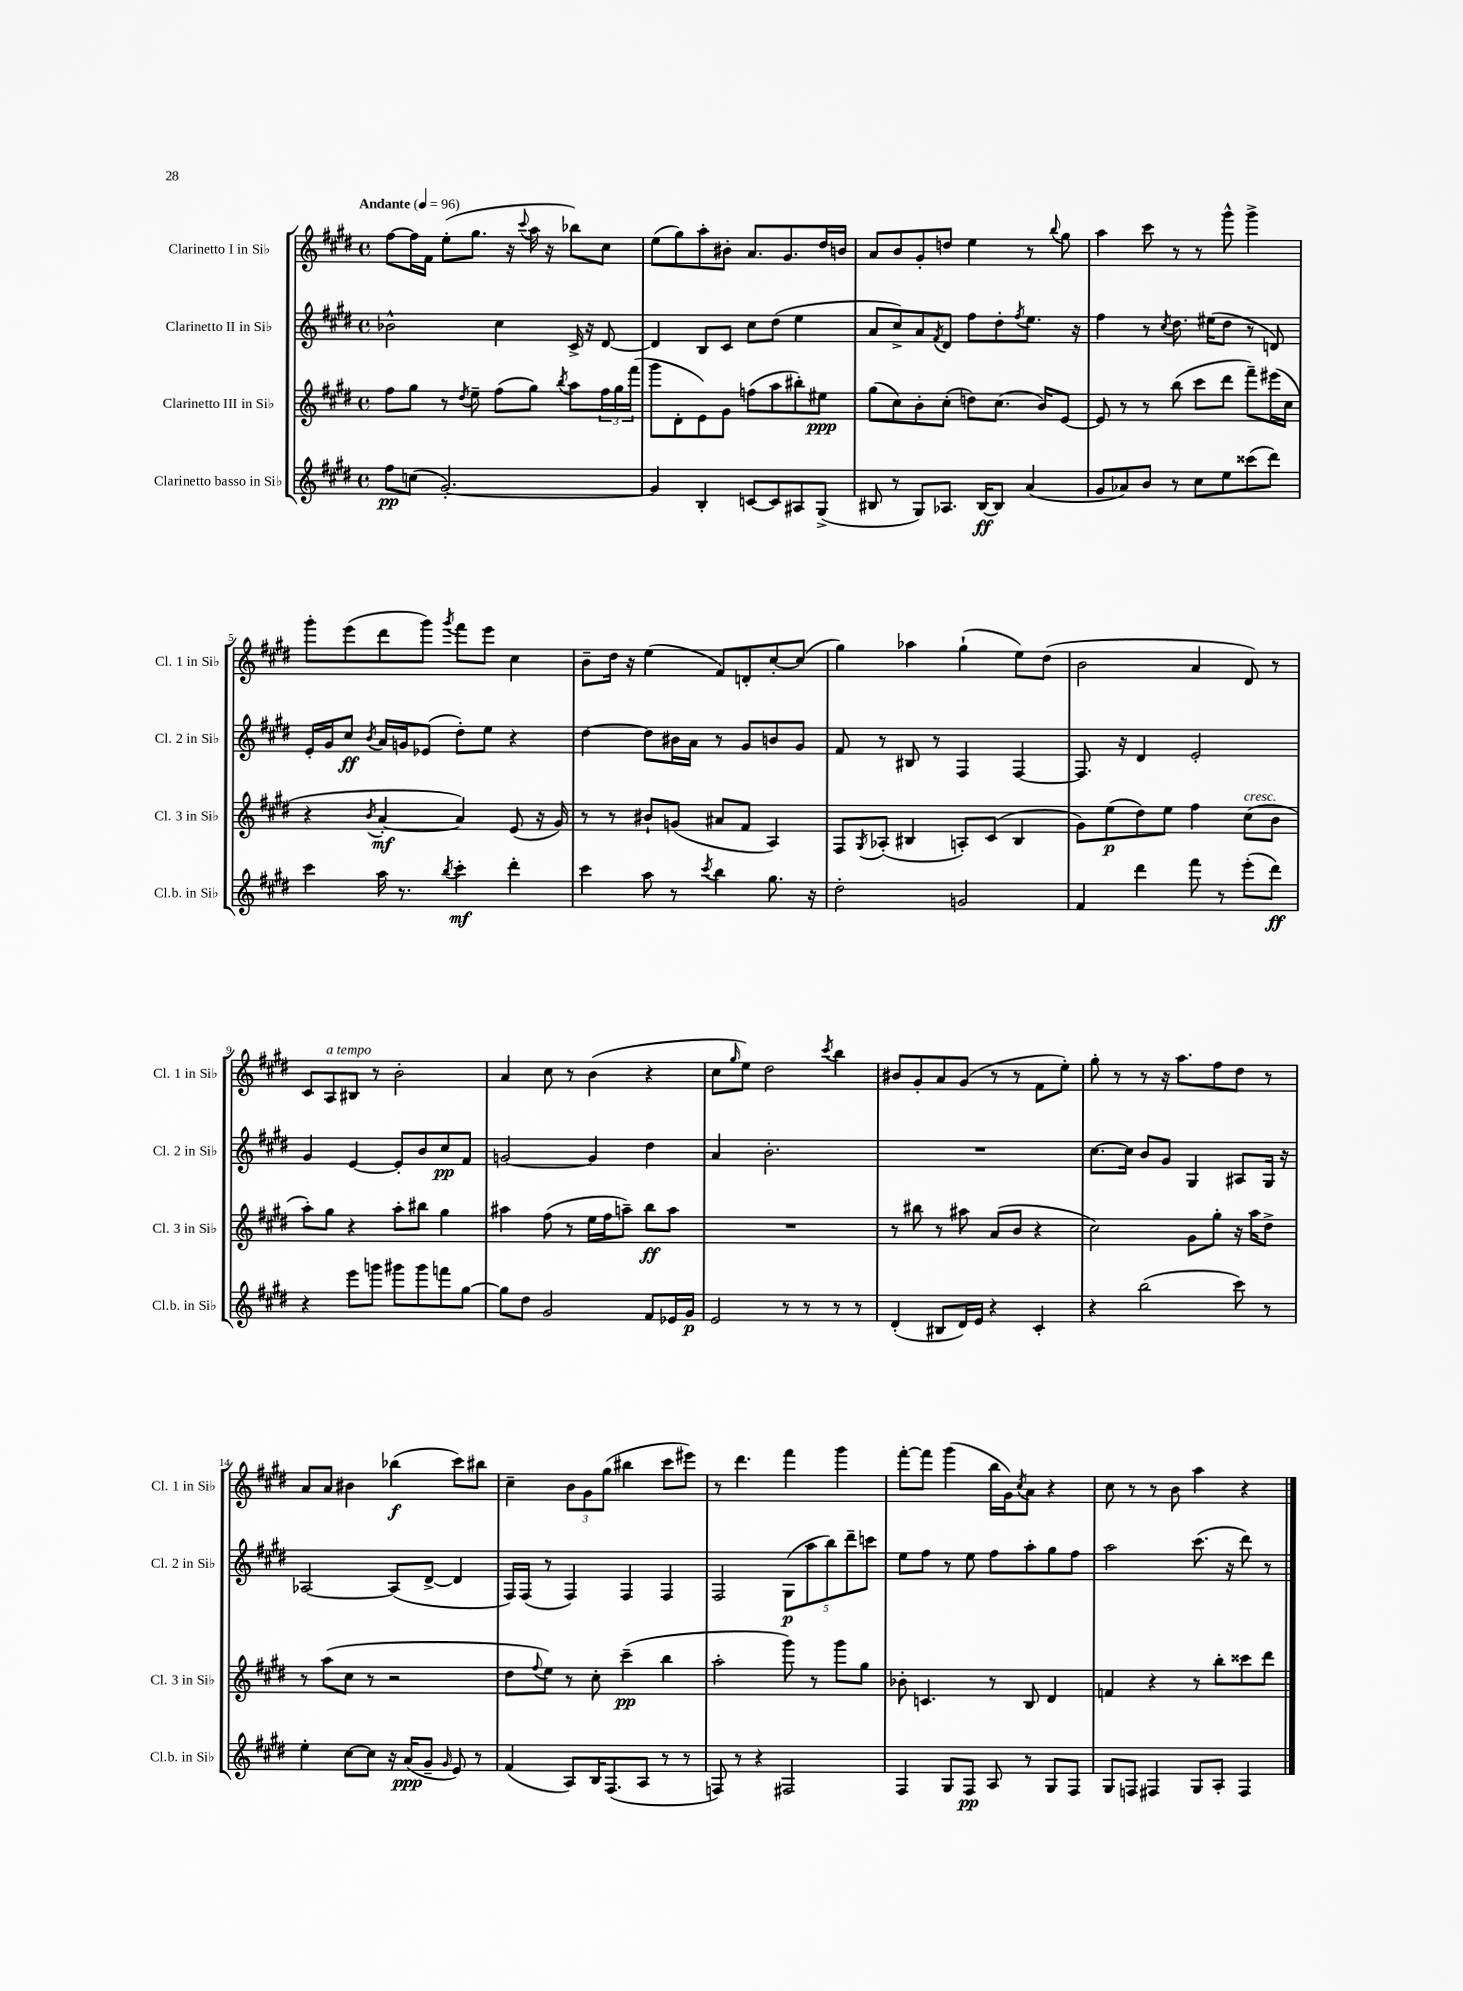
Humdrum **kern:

**kern	**kern	**kern	**kern
*staff4	*staff3	*staff2	*staff1
*clefG2	*clefG2	*clefG2	*clefG2
*k[f#c#g#d#]	*k[f#c#g#d#]	*k[f#c#g#d#]	*k[f#c#g#d#]
*M4/4	*M4/4	*M4/4	*M4/4
*met(c)	*met(c)	*met(c)	*met(c)
*MM96	*MM96	*MM96	*MM96
8ff#	8ff#	2b-^^	[8ff#
(8cc	8gg#	.	16ff#]
.	.	.	16f#
[2.g#')	8r	.	(8ee'
.	8qdd#	.	.
.	8ee~	.	8.gg#
.	(8ff#	4cc#	.
.	.	.	16r
.	.	.	8qqccc#
.	8gg#)	.	16aa
.	.	.	16r
.	8qbb	.	.
.	8aa	16c#^	8bb-)
.	.	16r	.
.	24ff#	[8d#	8cc#
.	24gg#	.	.
.	(24fff#	.	.
=	=	=	=
4g#]	8ggg#	4d#]	(8ee
.	8d#'	.	8gg#)
4B'	8e)	8B	8aa'
.	8g#	8c#	8b#'
[8c	(8ff	8cc#	8.a
8c]	8aa	(8dd#	.
.	.	.	8.g#
8A#	8bb#')	4ee	.
(8G#^	8ee#	.	16dd#
.	.	.	16b
=	=	=	=
8B#	(8gg#	8a	8a
8r	8cc#)	8cc#^)	8b
8G#)	8b'	8a	8g#'
.	.	8qf#	.
8.A-	(8cc#'	8d#	8dd
.	8dd)	8ff#	4ee
[16B#	.	.	.
8B#]	(8.cc#	8dd#'	.
.	.	8qff#	.
(4a	.	8.ee	8r
.	16b)	.	.
.	.	.	8qqbb
.	[8e	.	8gg#
.	.	16r	.
=	=	=	=
8g#	8e]	4ff#	4aa
8a-)	8r	.	.
8b	8r	8r	8ccc#
.	.	8qcc#	.
8r	(8bb	8.dd#	8r
8cc#	8ccc#	.	8r
.	.	(16ee#	.
8ee	8ddd#	8dd#	8ggg#^^
(8ccc##	8fff#~)	8r	4ggg#^
8ddd#)	(16eee#	8d)	.
.	16cc#	.	.
=	=	=	=
4ccc#	4r	16e'	8ggg#'
.	.	16g#	.
.	.	8cc#	(8eee
.	8qb	8qb	.
16aa	[4a'	16a	8ddd#
8.r	.	16g	.
.	.	(8e-	8ggg#)
8qbb	.	.	8qggg#
4ccc#'	4a])	8dd#')	8fff#
.	.	8ee	8eee
4ddd#'	(8e	4r	4cc#
.	16r	.	.
.	16g#)	.	.
=	=	=	=
4ccc#	8r	[4dd#	8b~
.	8r	.	16dd#
.	.	.	16r
8aa	8b#`	8dd#]	(4ee
8r	(8g	16b#	.
.	.	16a	.
8qccc#	.	.	.
4bb	8a#	8r	8f#)
.	8f#	8g#	8d'
8.gg#	4A)	8b	[8cc#'
.	.	8g#	(8cc#]
16r	.	.	.
=	=	=	=
2dd#'	8F#	8f#	4gg#)
.	8qG#	.	.
.	(8A-'	8r	.
.	4B#	8B#	4aa-
.	.	8r	.
2g	8A')	4F#	(4gg#`
.	(8c#	.	.
.	4B#	[4F#	8ee)
.	.	.	(8dd#
=	=	=	=
4f#	8g#)	8.F#]	2b
.	(8ee	.	.
.	.	16r	.
4ddd#	8dd#)	4d#	.
.	8ee	.	.
8fff#	4ff#	2e'	4a
8r	.	.	.
(8eee'	(8cc#	.	8d#)
8ddd#)	8b	.	8r
=	=	=	=
4r	8aa')	4g#	8c#
.	8gg#	.	8A
8eee	4r	[4e	8B#
8ggg	.	.	8r
8ggg#	8aa'	8e']	2b'
8ggg#	8bb#	8b	.
8fff	4gg#	8cc#	.
[8gg#	.	8f#	.
=	=	=	=
8gg#]	4aa#	[2g	4a
8dd#	.	.	.
2g#	(8ff#	.	8cc#
.	8r	.	8r
.	16ee	4g]	(4b
.	16ff#	.	.
.	8aa~)	.	.
8f#	8bb	4dd#	4r
16e-	8aa	.	.
16g#	.	.	.
=	=	=	=
2e	1r	4a	8cc#
.	.	.	16qqgg#
.	.	.	8ee)
.	.	2.b'	2dd#
8r	.	.	.
8r	.	.	.
.	.	.	8qccc#
8r	.	.	4bb
8r	.	.	.
=	=	=	=
(4d#'	8r	1r	8b#
.	8bb#	.	8g#'
8B#	8r	.	8a
16d#)	8aa#	.	(8g#
16e	.	.	.
4r	(8a	.	8r
.	8b	.	8r
4c#'	4r	.	8f#
.	.	.	8ee')
=	=	=	=
4r	2cc#)	[8.cc#	8gg#'
.	.	.	8r
.	.	16cc#]	.
(2bb	.	8b	8r
.	.	8g#	16r
.	.	.	8.aa
.	8g#	4G#	.
.	8gg#'	.	8ff#
8ccc#)	16r	8A#	8dd#
.	16aa	.	.
8r	8dd#^	16G#	8r
.	.	16r	.
=	=	=	=
4ee'	8r	[2A-	8a
.	(8aa	.	8a
[8cc#	8cc#	.	4b#
8cc#]	8r	.	.
16r	2r	(8A-]	(4bb-
(16a	.	.	.
8g#~	.	[8d#^	.
16qqg#	.	.	.
8e)	.	4d#]	8ccc#)
8r	.	.	8bb#
=	=	=	=
(4f#	8dd#	16F#)	4cc#~
.	.	(16F#	.
.	8qqff#	.	.
.	8ee)	8r	.
8A)	8r	4F#)	12b
.	.	.	12g#
16B	8cc#'	.	.
.	.	.	(12gg#
(8.F#	.	.	.
.	(4ccc#~	4F#	4bb#
8A	.	.	.
8r	4bb	4F#	8ccc#
8r	.	.	8eee#)
=	=	=	=
8F)	2aa'	2F#	8r
8r	.	.	4.ddd#
4r	.	.	.
2F#	8ggg#)	(10G#	4fff#
.	.	10aa	.
.	8r	.	.
.	.	10bb)	.
.	8ggg#	.	4ggg#
.	.	10ddd#~	.
.	8gg#	.	.
.	.	10ccc	.
=	=	=	=
4F#	8b-'	8ee	[8fff#'
.	4.c	8ff#	8fff#]
8G#	.	8r	(4ggg#
8F#	.	8ee	.
8A	8r	8ff#	16bb
.	.	.	16g#)
.	.	.	8qcc#
8r	8B	8aa'	8a
8G#	4d#	8gg#	4r
8F#	.	8ff#	.
=	=	=	=
8G#	4f	2aa	8cc#
8F	.	.	8r
4F#	4r	.	8r
.	.	.	8b
8G#	8r	(8.ccc#	4aa
8A'	8bb'	.	.
.	.	16r	.
4F#	8ccc##	8ddd#)	4r
.	8ddd#	8r	.
==	==	==	==
*-	*-	*-	*-
